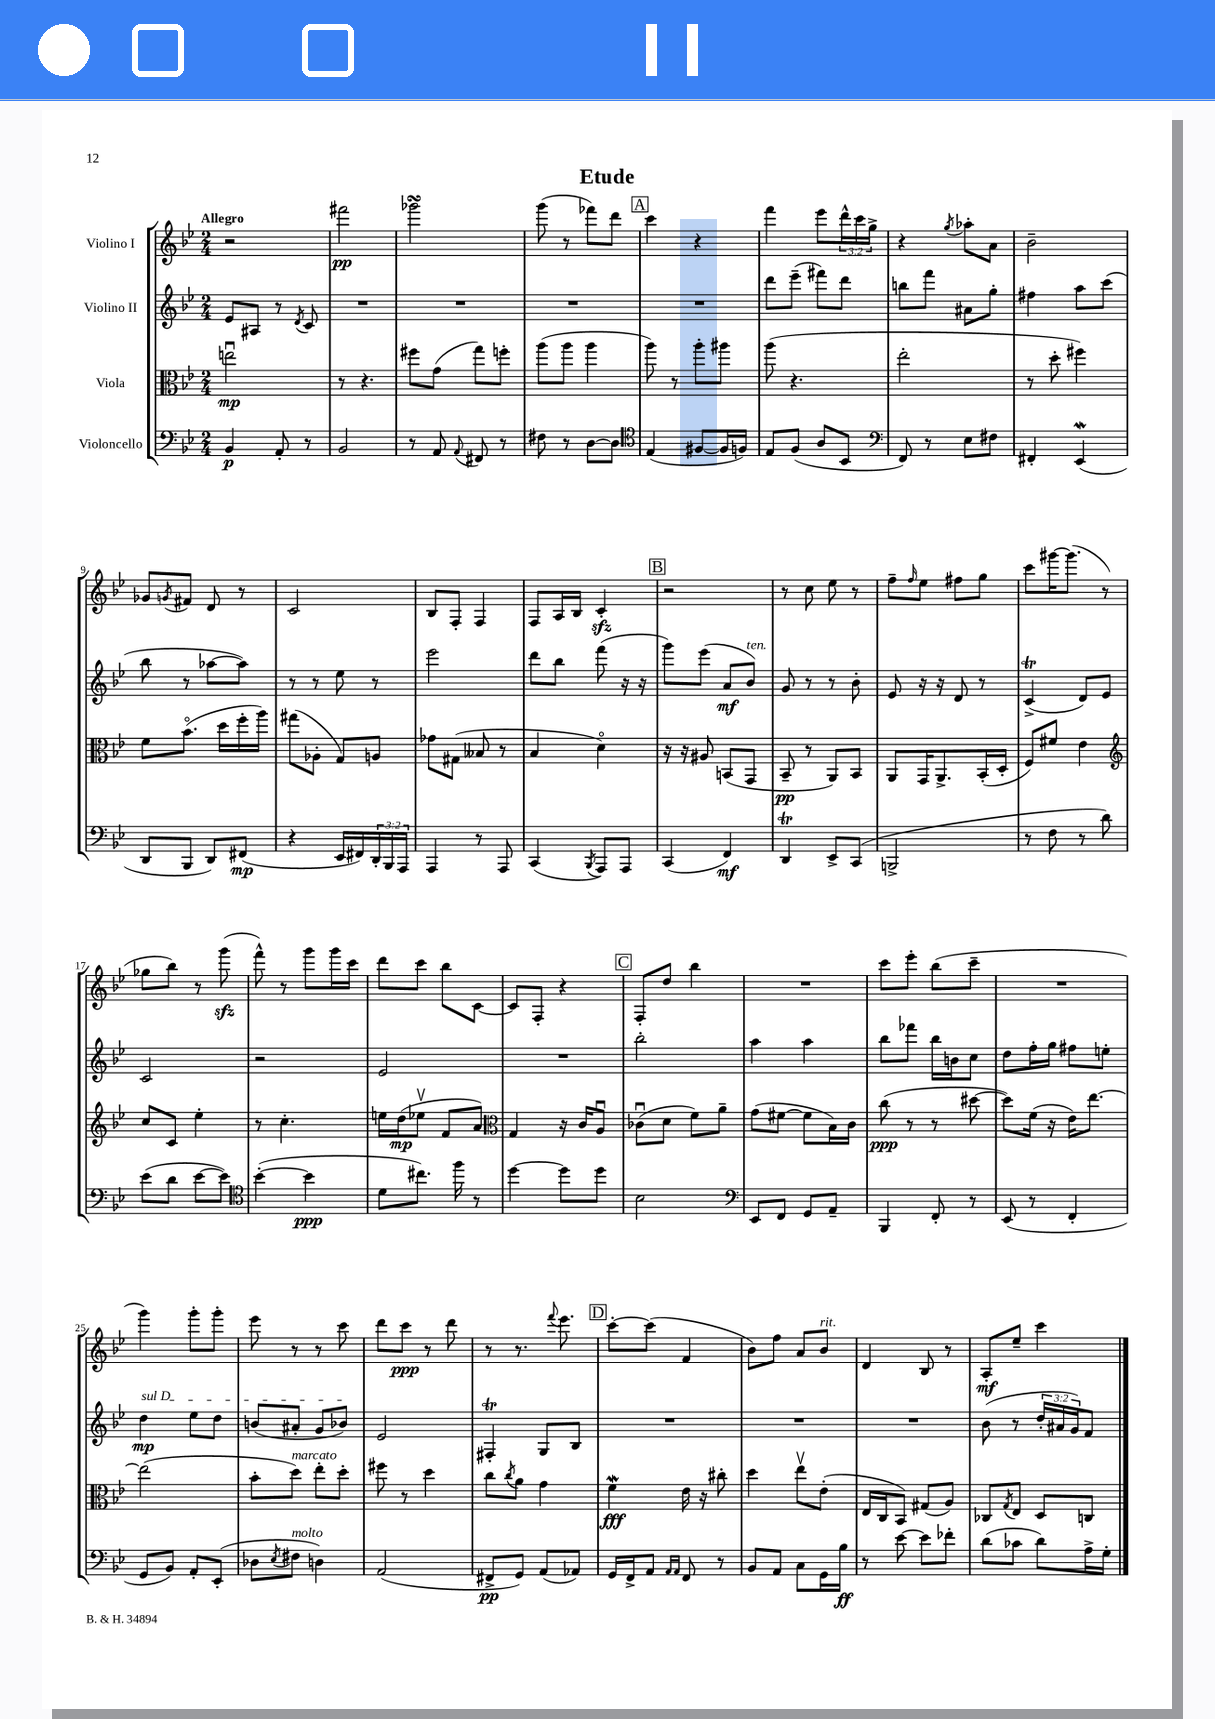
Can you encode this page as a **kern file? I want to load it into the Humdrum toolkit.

**kern	**kern	**kern	**kern
*staff4	*staff3	*staff2	*staff1
*clefF4	*clefC3	*clefG2	*clefG2
*k[b-e-]	*k[b-e-]	*k[b-e-]	*k[b-e-]
*M2/4	*M2/4	*M2/4	*M2/4
4BB-/	2eeu\	8e-/L	2r
.	.	8A#/J	.
8AA'/	.	8r	.
.	.	8qd/	.
8r	.	8c/	.
=	=	=	=
2BB-/	8r	2r	2fff#\
.	4.r	.	.
=	=	=	=
8r	8ff#\L	2r	2ggg-\
8AA/	(8g\J	.	.
8qqAA/	.	.	.
8FF#/	8gg\L)	.	.
8r	8ff'\J	.	.
=	=	=	=
8F#\	(8aa\L	2r	(8ggg\
8r	8aa\J	.	8r
[8D\L	4aa\	.	8fff-\L)
8D\]J	.	.	8ddd\J
=	=	=	=
*clefC4	*	*	*
(4E-/	8aa\)	2r	4ccc\
.	8r	.	.
[8F#/L	8aa'\L	.	4r
16F#/]L	8aa#\J	.	.
16F/JJ)	.	.	.
=	=	=	=
8E-/L	(8aa\	8ddd\L	4fff\
(8F/J	4.r	(8eee-~\J	.
8A/L	.	8fff#\L)	8eee-\L
8BB-/J	.	8ddd\J	24ddd^^\L
.	.	.	24ccc\
.	.	.	24gg^\JJ
=	=	=	=
*clefF4	*	*	*
8FF/)	2ee-'\	8bb\L	4r
8r	.	8fff\J	.
.	.	.	8qgg/
8E-\L	.	8a#\L	8aa-'\L
8F#\J	.	8gg'\J	8a\J
=	=	=	=
4FF#'/	8r	4ff#\	2b-~\
.	8dd'\	.	.
(4EE-/	4ff#\)	8aa\L	.
.	.	(8ccc\J	.
=	=	=	=
8DD/L	8f\L	8bb-\	8g-/L
.	.	.	8qg/
8BBB-/J	(8.b-o\J	8r	8f#/J
8DD/L)	.	[8aa-\L	8d/
.	16dd\LL	.	.
(8FF#/J	16ff'\	8aa-\]J)	8r
.	16aa\JJ)	.	.
=	=	=	=
4r	(8gg#\L	8r	2c/
.	8A-'\J	8r	.
16EE-/LL	8G/L)	8ee-\	.
16FF#/)	.	.	.
24DD'/	8A/J	8r	.
24BBB-/	.	.	.
24AAA/JJ	.	.	.
=	=	=	=
4AAA/	8g-\L	2eee-\	8B-/L
.	(8G#\J	.	8F'/J
8r	8B--/	.	4F/
8AAA/	8r	.	.
=	=	=	=
(4CC/	4B-/	8ddd\L	8F/L
.	.	8bb-\J	16A/L
.	.	.	16B-/JJ
8qBBB-/	.	.	.
8AAA/L)	4do\)	(8fff\	4c'/
8AAA/J	.	16r	.
.	.	16r	.
=	=	=	=
(4CC/	16r	8ggg\L)	2r
.	16r	.	.
.	8A#/	(8eee-\J	.
4FF/)	(8BB/L	8a/L	.
.	8GG/J	8b-/J)	.
=	=	=	=
4DD/	8BB-~/	8g/	8r
.	8r	8r	8cc\
8EE-^/L	8AA/L)	8r	8ee-\
(8CC/J	8BB-/J	8b-'\	8r
=	=	=	=
2BBB^/	8AA/L	8e-/	8ff~\L
.	.	.	16qqff/
.	16GG/K	16r	8ee-\J
.	8.AA^/	16r	.
.	.	8d/	8ff#\L
.	(16BB-'/L	8r	8gg\J
.	16D'/JJ	.	.
=	=	=	=
8r	8F/L)	(4c^/	8ccc\L
8F\	8f#/J	.	[16ggg#\K
.	.	.	(8.ggg#\]J
8r	4e-\	8d/L)	.
8d\)	.	8e-/J	8r
=	=	=	=
*	*clefG2	*	*
(8e-\L	8cc/L	2c/	8gg-\L
8d\J	8c/J	.	8bb-\J)
[8e-\L	4ee-'\	.	8r
8e-\]J)	.	.	(8ggg\
=	=	=	=
*clefC4	*	*	*
([4b-'\	8r	2r	8fff^^\)
.	4.cc'\	.	8r
4b-\]	.	.	8ggg\L
.	.	.	16ggg\L
.	.	.	16ccc\JJ
=	=	=	=
8d\L	16ee\LL	2e-/	8ddd\L
.	(16dd\J	.	.
8.cc#\J)	8ee-v\J	.	8ccc\J
.	8f/L	.	8bb-\L
16ff\	.	.	.
8r	8a/J)	.	[8c\J
=	=	=	=
*	*clefC3	*	*
[4dd\	4G/	2r	8c/]L
.	.	.	8F'/J
8dd\]L	16r	.	4r
.	16c/LK	.	.
8dd\J	8Au/J	.	.
=	=	=	=
2B-\	(8c-u\L	2bb-'\	8F'/L
.	8d\J	.	8dd/J
.	8f\L)	.	4bb-\
.	8a~\J	.	.
=	=	=	=
*clefF4	*	*	*
8EE-/L	(8g\L	4aa\	2r
8FF/J	[8f#\J	.	.
8GG/L	8f#\]L	4aa\	.
8AA~/J	16B-\L)	.	.
.	16c\JJ	.	.
=	=	=	=
4BBB-/	(8cc\	8bb-\L	8ccc\L
.	8r	8fff-\J	8eee-'\J
8FF'/	8r	16bb-\LL	(8bb-\L
.	.	16b\J	.
8r	[8dd#\	8cc\J	8ccc~\J
=	=	=	=
(8EE-/	8dd#\]L)	8dd\L	2r
8r	(16f\Jk	16ff'\L	.
.	16r	16gg\JJ	.
4FF'/	16e-\LK)	8ff#\L	.
.	[8.ee-\J	.	.
.	.	8ee'\J	.
=	=	=	=
8GG/L	(2ee-\]	4dd\	4ggg\)
8BB-/J)	.	.	.
8AA'/L	.	8ee-\L	8ggg'\L
(8EE-'/J	.	8dd\J	8ggg'\J
=	=	=	=
8D-\L	8b-'\L	(8b/L	8eee-\
8qE-/	.	.	.
8F#\J	8dd\J)	8a#'/J	8r
4D\)	8ee-'\L	8g/L	8r
.	8dd'\J	8b-/J)	8ccc\
=	=	=	=
(2AA/	8ff#\	2e-/	8ddd\L
.	8r	.	8ccc\J
.	4dd\	.	8r
.	.	.	8ddd\
=	=	=	=
8FF#^/L	8cc\L	4F#'/	8r
.	8qcc/	.	.
8GG/J)	8a\J	.	8.r
(8AA/L	4g\	8G/L	.
.	.	.	8qqfff/
.	.	.	8.eee-\
8AA-/J)	.	8B-/J	.
=	=	=	=
16GG/LL	4f\	2r	[8ccc'\L
16FF^/J	.	.	.
8AA/J	.	.	(8ccc\]J
16qqAA/LL	.	.	.
16qqAA/JJ	.	.	.
8FF/	16e-\	.	4f/
.	16r	.	.
8r	8cc#'\	.	.
=	=	=	=
8BB-/L	4dd\	2r	8b-\L)
8AA/J	.	.	8ff\J
8C\L	8ee-v\L	.	8a/L
16GG\L	(8e-'\J	.	8b-/J
16B-\JJ	.	.	.
=	=	=	=
8r	16E-/LL	2r	4d/
.	16C/J	.	.
[8e-\	8BB-/J)	.	.
8e-\]L	(8G#/L	.	8B-/
8f-'\J	8A/J)	.	8r
=	=	=	=
(8d\L	8C-/L	(8b-\	8A'/L
.	8qG/	.	.
8c-\J	8E-/J	8r	8ee-~/J
8d\L)	8D/L	24dd'/LL	4ccc\
.	.	24a#/	.
.	.	24g/J)	.
16A^\L	8C/J	8f/J	.
16G'\JJ	.	.	.
==	==	==	==
*-	*-	*-	*-
